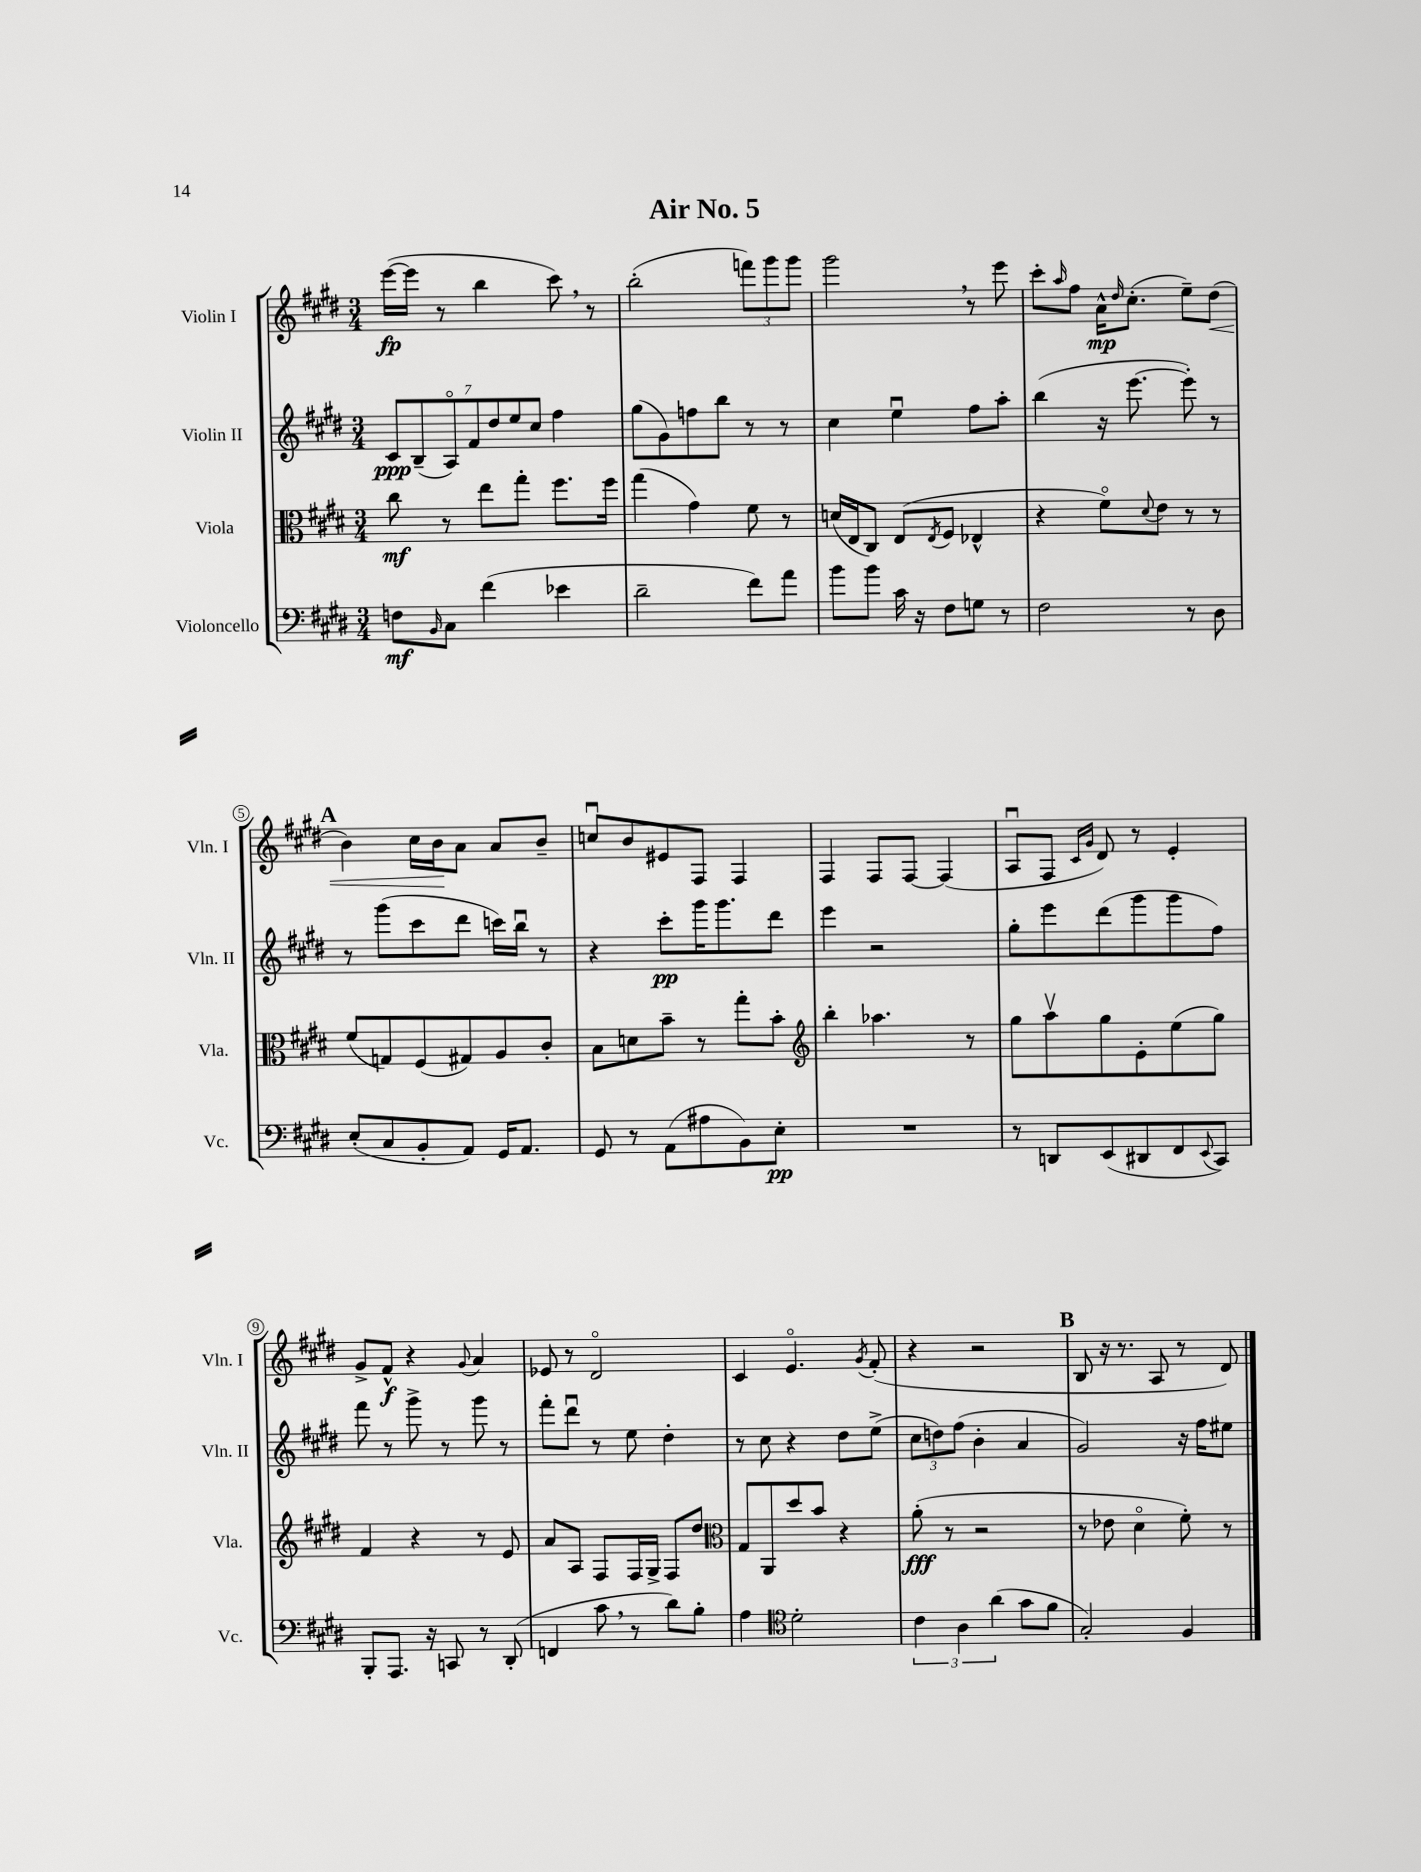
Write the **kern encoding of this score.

**kern	**dynam	**kern	**dynam	**kern	**dynam	**kern	**dynam
*part4	*part4	*part3	*part3	*part2	*part2	*part1	*part1
*staff4	*staff4	*staff3	*staff3	*staff2	*staff2	*staff1	*staff1
*I"Violoncello	*	*I"Viola	*	*I"Violin II	*	*I"Violin I	*
*I'Vc.	*	*I'Vla.	*	*I'Vln. II	*	*I'Vln. I	*
*clefF4	*	*clefC3	*	*clefG2	*	*clefG2	*
*k[f#c#g#d#]	*	*k[f#c#g#d#]	*	*k[f#c#g#d#]	*	*k[f#c#g#d#]	*
*M3/4	*	*M3/4	*	*M3/4	*	*M3/4	*
=1	=1	=1	=1	=1	=1	=1	=1
8Fn\L	mf	8cc#\	mf	14c#/L	ppp	([16eee\LL	fp
.	.	.	.	.	.	16eee\JJ]	.
.	.	.	.	(14B~/	.	.	.
16qqBB/	.	.	.	.	.	.	.
8C#\J	.	8r	.	.	.	8r	.
.	.	.	.	14A/)	.	.	.
.	.	.	.	14f#/	.	.	.
(4f#\	.	8ee\L	.	.	.	4bb\	.
.	.	.	.	14dd#/	.	.	.
.	.	.	.	14ee/	.	.	.
.	.	8gg#'\J	.	.	.	.	.
.	.	.	.	14cc#/J	.	.	.
4e-X\	.	8.ff#\L	.	4ff#\	.	8ccc#,\)	.
.	.	.	.	.	.	8r	.
.	.	16ff#\Jk	.	.	.	.	.
=2	=2	=2	=2	=2	=2	=2	=2
2d#~\	.	(4gg#\	.	(8gg#\L	.	(2bb'\	.
.	.	.	.	8g#\)	.	.	.
.	.	4g#\)	.	8ffn\	.	.	.
.	.	.	.	8bb\J	.	.	.
8f#\L)	.	8f#\	.	8r	.	12fffn\L)	.
.	.	.	.	.	.	12ggg#\	.
8a\J	.	8r	.	8r	.	.	.
.	.	.	.	.	.	12ggg#\J	.
=3	=3	=3	=3	=3	=3	=3	=3
8b\L	.	(16dn/LL	.	4cc#\	.	2ggg#,\	.
.	.	16E/J	.	.	.	.	.
8b\J	.	8C#/J)	.	.	.	.	.
16c#\	.	(8E/L	.	4eeu\	.	.	.
16r	.	.	.	.	.	.	.
.	.	8qE/	.	.	.	.	.
8F#\L	.	8F#/J	.	.	.	.	.
8Gn\J	.	4E-X^^/	.	8ff#\L	.	8r	.
8r	.	.	.	8aa'\J	.	8eee\	.
=4	=4	=4	=4	=4	=4	=4	=4
2F#\	.	4r	.	(4bb\	.	8ccc#'\L	.
.	.	.	.	.	.	16qqaa/	.
.	.	.	.	.	.	8ff#\J	.
.	.	8f#\L)	.	16r	.	16a^^\KL	mp
.	.	.	.	.	.	16qqdd#/	.
.	.	.	.	[8.eee\	.	(8.cc#'\J	.
.	.	8qqd#/	.	.	.	.	.
.	.	8e\J	.	.	.	.	.
8r	.	8r	.	8eee'\])	.	8ee~\L)	.
!	!	!	!	!	!	!	!LO:HP:b
8D#\	.	8r	.	8r	.	(8dd#\J	<
!!LO:LB:g=z
!!LO:REH:place=s1:t=A
=5	=5	=5	=5	=5	=5	=5	=5
(8E'/L	.	(8f#/L	.	8r	.	4b\)	.
8C#/	.	8Gn/)	.	(8ggg#\L	.	.	.
8BB'/	.	(8F#/	.	8ccc#\	.	16cc#\LL	.
.	.	.	.	.	.	16b\J	.
8AA/J)	.	8G#X/)	.	8ddd#\J	.	8a\J	[
16GG#/KL	.	8A/	.	16cccn\LL)	.	8a/L	.
8.AA/J	.	.	.	16bbu\JJ	.	.	.
.	.	8c#'/J	.	8r	.	8b~/J	.
=6	=6	=6	=6	=6	=6	=6	=6
8GG#/	.	8B\L	.	4r	.	8ccnu/L	.
8r	.	8dn\	.	.	.	8b/	.
(8AA\L	.	8b~\J	.	8ccc#'\L	pp	8e#X/	.
8A#X\	.	8r	.	16ggg#\K	.	8F#/J	.
.	.	.	.	8.ggg#\	.	.	.
8BB\)	.	8gg#'\L	.	.	.	4F#/	.
8E'\J	pp	8b'\J	.	8ddd#\J	.	.	.
=7	=7	=7	=7	=7	=7	=7	=7
*	*	*clefG2	*	*	*	*	*
2.r	.	4bb'\	.	4eee\	.	4F#/	.
.	.	4.aa-X\	.	2r	.	8F#/L	.
.	.	.	.	.	.	[8F#/J	.
.	.	.	.	.	.	(4F#/]	.
.	.	8r	.	.	.	.	.
=8	=8	=8	=8	=8	=8	=8	=8
8r	.	8gg#\L	.	8gg#'\L	.	8Au/L	.
8DDn/L	.	8aav\	.	8eee\	.	8F#/J	.
.	.	.	.	.	.	16qqc#/LL	.
.	.	.	.	.	.	16qqg#/JJ	.
(8EE/	.	8gg#\	.	(8ddd#\	.	8d#/)	.
8DD#X/	.	8e'\	.	8ggg#\	.	8r	.
8FF#/	.	(8ee\	.	8ggg#\	.	4e'/	.
8qqEE/	.	.	.	.	.	.	.
8CC#/J)	.	8gg#\J)	.	8ff#\J)	.	.	.
!!LO:LB:g=z
=9	=9	=9	=9	=9	=9	=9	=9
8BBB'/L	.	4f#/	.	8fff#\	.	8g#^/L	.
8.AAA/J	.	.	.	8r	.	8f#^^/J	f
.	.	4r	.	8ggg#^\	.	4r	.
16r	.	.	.	.	.	.	.
8CCn/	.	.	.	8r	.	.	.
.	.	.	.	.	.	8qqg#/	.
8r	.	8r	.	8ggg#\	.	4a/	.
(8DD#'/	.	8e/	.	8r	.	.	.
=10	=10	=10	=10	=10	=10	=10	=10
4FFn/	.	8a/L	.	8fff#'\L	.	8e-X/	.
.	.	8A/J	.	8ddd#u\J	.	8r	.
8c#,\	.	8F#/L	.	8r	.	2d#/	.
8r	.	16F#/L	.	8ee\	.	.	.
.	.	16G#^/JJ	.	.	.	.	.
8d#\L)	.	8F#/L	.	4dd#'\	.	.	.
8B'\J	.	8dd#/J	.	.	.	.	.
=11	=11	=11	=11	=11	=11	=11	=11
*	*	*clefC3	*	*	*	*	*
4A\	.	8G#/L	.	8r	.	4c#/	.
.	.	8AA/	.	8cc#\	.	.	.
*clefC4	*	*	*	*	*	*	*
2d#'\	.	8dd#/	.	4r	.	4.e/	.
.	.	8b/J	.	.	.	.	.
.	.	4r	.	8dd#\L	.	.	.
.	.	.	.	.	.	8qg#/	.
.	.	.	.	(8ee^\J	.	(8f#'/	.
=12	=12	=12	=12	=12	=12	=12	=12
6c#\	.	(8a'\	fff	12cc#\L	.	4r	.
.	.	.	.	12ddn\)	.	.	.
.	.	8r	.	.	.	.	.
6A\	.	.	.	(12ff#\J	.	.	.
.	.	2r	.	4b'\	.	2r	.
(6a\	.	.	.	.	.	.	.
8g#\L	.	.	.	4a/	.	.	.
8f#\J	.	.	.	.	.	.	.
!!LO:REH:place=s1:t=B
=13	=13	=13	=13	=13	=13	=13	=13
2G#'/)	.	8r	.	2g#/)	.	8B/	.
.	.	8e-X\	.	.	.	16r	.
.	.	.	.	.	.	8.r	.
.	.	4d#\	.	.	.	.	.
.	.	.	.	.	.	8A/	.
4F#/	.	8f#'\)	.	16r	.	8r	.
.	.	.	.	16ff#\KL	.	.	.
.	.	8r	.	8ee#X\J	.	8d#/)	.
==	==	==	==	==	==	==	==
*-	*-	*-	*-	*-	*-	*-	*-
